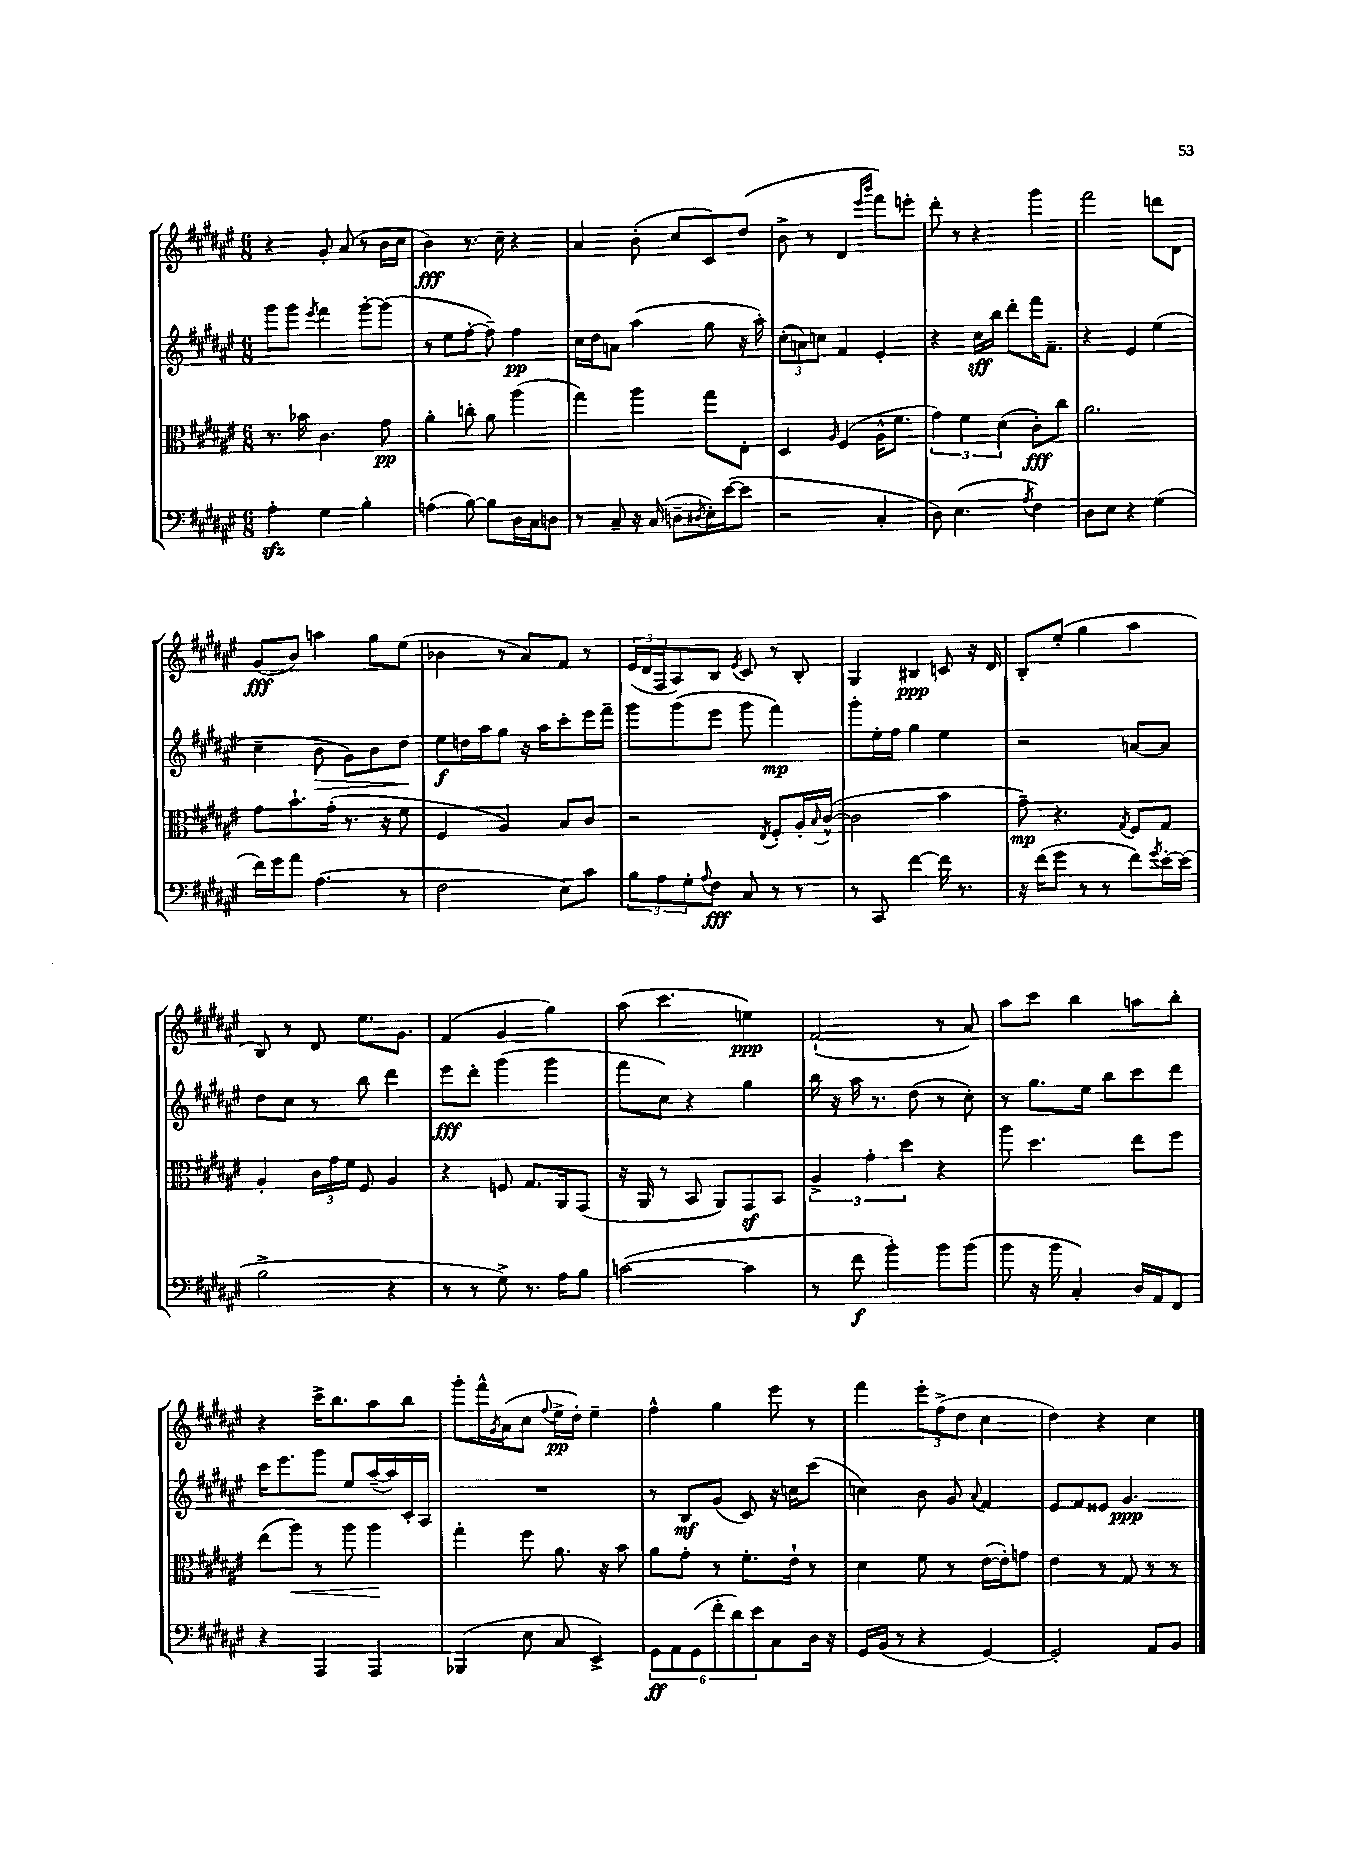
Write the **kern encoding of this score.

**kern	**dynam	**kern	**dynam	**kern	**dynam	**kern	**dynam
*part4	*part4	*part3	*part3	*part2	*part2	*part1	*part1
*staff4	*staff4	*staff3	*staff3	*staff2	*staff2	*staff1	*staff1
*clefF4	*	*clefC3	*	*clefG2	*	*clefG2	*
*k[f#c#g#d#a#e#]	*	*k[f#c#g#d#a#e#]	*	*k[f#c#g#d#a#e#]	*	*k[f#c#g#d#a#e#]	*
*M6/8	*	*M6/8	*	*M6/8	*	*M6/8	*
=45	=45	=45	=45	=45	=45	=45	=45
4A#zz'\	.	8.r	.	8ggg#\L	.	4r	.
.	.	.	.	8ggg#\J	.	.	.
.	.	16b-X\	.	.	.	.	.
.	.	.	.	8qeee#/	.	.	.
4G#\	.	4.c#\	.	4fff#\	.	8g#'/	.
.	.	.	.	.	.	(8a#/	.
4B'\	.	.	.	[8ggg#'\L	.	8r	.
.	.	8g#\	pp	(8ggg#\J]	.	16b\LL	.
.	.	.	.	.	.	16cc#\JJ	.
=46	=46	=46	=46	=46	=46	=46	=46
(4An\	.	4a#'\	.	8r	.	4b\)	fff
.	.	.	.	8ee#\L	.	.	.
[8B\)	.	8ccn'\	.	[8ff#'\J	.	8.r	.
8B\L]	.	8a#\	.	8ff#~\])	.	.	.
.	.	.	.	.	.	16cc#~\	.
16D#\L	.	(4aa#\	.	4ff#\	pp	4r	.
16C#\J	.	.	.	.	.	.	.
8Dn\J	.	.	.	.	.	.	.
=47	=47	=47	=47	=47	=47	=47	=47
8r	.	4gg#\)	.	16cc#\LL	.	4a#/	.
.	.	.	.	16dd#\J	.	.	.
8C#~/	.	.	.	8an\J	.	.	.
16r	.	4aa#\	.	(4aa#\	.	(8b'\	.
(16C#/	.	.	.	.	.	.	.
8Dn~\L	.	.	.	.	.	8cc#/L	.
8qD#X/	.	.	.	.	.	.	.
16E#'\L)	.	8gg#\L	.	8gg#\	.	8c#/)	.
([16e#\J	.	.	.	.	.	.	.
8e#\J]	.	8E#'\J	.	16r	.	(8dd#/J	.
.	.	.	.	16aa#'\)	.	.	.
=48	=48	=48	=48	=48	=48	=48	=48
2r	.	4D#/	.	(12cc#'\L	.	8b^\	.
.	.	.	.	12an\)	.	.	.
.	.	.	.	.	.	8r	.
.	.	.	.	12ccn\J	.	.	.
.	.	16qqA#/	.	.	.	.	.
.	.	(4F#/	.	4f#/	.	4d#/	.
.	.	.	.	.	.	16qqeee#/LL	.
.	.	.	.	.	.	16qqbbb/JJ	.
4C#'/	.	16A#^^\KL	.	4e#'/	.	8fff#\L)	.
.	.	8.f#\J	.	.	.	.	.
.	.	.	.	.	.	8eeen'\J	.
=49	=49	=49	=49	=49	=49	=49	=49
8D#\)	.	6g#\)	.	4r	.	8ddd#'\	.
(4.E#\	.	.	.	.	.	8r	.
.	.	6f#\	.	.	.	.	.
.	.	.	.	16cc#\LL	sff	4r	.
.	.	.	.	16bb\JJ	.	.	.
.	.	(6d#\	.	.	.	.	.
.	.	.	.	8ddd#'\L	.	.	.
8qA#/	.	.	.	.	.	.	.
4F#\)	.	8c#'\L)	fff	16fff#\K	.	4ggg#\	.
.	.	.	.	8.f#~\J	.	.	.
.	.	8cc#\J	.	.	.	.	.
=50	=50	=50	=50	=50	=50	=50	=50
8D#\L	.	2.a#\	.	4r	.	2fff#\	.
8E#\J	.	.	.	.	.	.	.
4r	.	.	.	4e#/	.	.	.
(4G#\	.	.	.	(4ee#\	.	8dddn\L	.
.	.	.	.	.	.	8d#\J	.
!!LO:LB:g=z
=51	=51	=51	=51	=51	=51	=51	=51
16f#\LL)	.	8g#\L	.	4cc#~\	.	(8g#/L	fff
16g#\J	.	.	.	.	.	.	.
8a#\J	.	8.b`\	.	.	.	8b/J)	.
!	!	!	!	!	!LO:HP:b	!	!
(4.A#\	.	.	.	8b\	>	4aan\	.
.	.	(16g#'\Jk	.	.	.	.	.
.	.	8.r	.	8g#\L)	.	.	.
.	.	.	.	8b\	.	8gg#\L	.
.	.	16r	.	.	.	.	.
8r	.	8f#\	.	8dd#\J	.	(8ee#\J	.
.	.	.	.	.	]	.	.
=52	=52	=52	=52	=52	=52	=52	=52
2F#\	.	4F#/	.	8ee#\L	f	4b-X\	.
.	.	.	.	16ddn\L	.	.	.
.	.	.	.	16aa#\J	.	.	.
.	.	4A#/)	.	8gg#\J	.	8r	.
.	.	.	.	16r	.	8a#/L)	.
.	.	.	.	16aa#\KL	.	.	.
8E#\L)	.	8B/L	.	8ccc#'\	.	8f#/J	.
8c#\J	.	8c#/J	.	16eee#\L	.	8r	.
.	.	.	.	16fff#~\JJ	.	.	.
=53	=53	=53	=53	=53	=53	=53	=53
12B\L	.	2r	.	8ggg#\L	.	(24e#/LL	.
.	.	.	.	.	.	24d#/	.
12A#\	.	.	.	.	.	24F#/J	.
.	.	.	.	(8ggg#\	.	8A#/)	.
12G#'\	.	.	.	.	.	.	.
8qqA#/	.	.	.	.	.	.	.
8F#\J	fff	.	.	8eee#\J	.	8B/J	.
.	.	.	.	.	.	8qe#/	.
8C#/	.	.	.	8ggg#\	.	8c#/	.
.	.	8qE#/	.	.	.	.	.
8r	.	8F#'/L	.	4fff#\)	mp	8r	.
8r	.	16A#'/L	.	.	.	8B'/	.
.	.	8qqB/	.	.	.	.	.
.	.	([16c#^^/JJ	.	.	.	.	.
=54	=54	=54	=54	=54	=54	=54	=54
8r	.	2c#\]	.	8ggg#'\L	.	4G#/	.
8CC#/	.	.	.	16ee#'\L	.	.	.
.	.	.	.	16ff#\JJ	.	.	.
[4f#\	.	.	.	4gg#\	.	4B#X/	ppp
16f#\]	.	4b\	.	4ee#\	.	8cn/	.
8.r	.	.	.	.	.	.	.
.	.	.	.	.	.	16r	.
.	.	.	.	.	.	16d#/	.
=55	=55	=55	=55	=55	=55	=55	=55
16r	.	8g#~\)	mp	2r	.	8B'/L	.
(16f#\KL	.	.	.	.	.	.	.
8g#\J	.	4.r	.	.	.	(8ee#'/J	.
8r	.	.	.	.	.	4gg#\	.
8r	.	.	.	.	.	.	.
.	.	8qG#/	.	.	.	.	.
8f#\L)	.	8F#/L	.	[8an/L	.	4aa#\	.
8qg#/	.	.	.	.	.	.	.
[16e#'\L	.	8G#/J	.	8a/J]	.	.	.
(16e#\JJ]	.	.	.	.	.	.	.
!!LO:LB:g=z
=56	=56	=56	=56	=56	=56	=56	=56
2B^\	.	4A#'/	.	8dd#\L	.	8B/)	.
.	.	.	.	8cc#\J	.	8r	.
.	.	24c#\LL	.	8r	.	8d#/	.
.	.	24g#\	.	.	.	.	.
.	.	24f#\JJ	.	.	.	.	.
.	.	8F#/	.	8bb\	.	8.ee#\L	.
4r	.	4A#/	.	4ddd#\	.	.	.
.	.	.	.	.	.	8.g#\J	.
=57	=57	=57	=57	=57	=57	=57	=57
8r	.	4r	.	8eee#\L	fff	(4f#/	.
8r	.	.	.	8ddd#'\J	.	.	.
8G#^\)	.	8Fn/	.	(4ggg#\	.	4g#/	.
8.r	.	8.G#/L	.	.	.	.	.
.	.	.	.	4ggg#\	.	4gg#\)	.
16A#\KL	.	16AA#/k	.	.	.	.	.
8B\J	.	(8GG#/J	.	.	.	.	.
=58	=58	=58	=58	=58	=58	=58	=58
([2cn\	.	16r	.	8fff#\L	.	(8aa#\	.
.	.	16AA#/	.	.	.	.	.
.	.	8r	.	8cc#\J)	.	4.ccc#\	.
.	.	8BB/	.	4r	.	.	.
.	.	8AA#/L)	.	.	.	.	.
4c\]	.	8GG#z/	.	4gg#\	.	4een\)	ppp
.	.	8BB/J	.	.	.	.	.
=59	=59	=59	=59	=59	=59	=59	=59
8r	.	6A#^/	.	16bb\	.	(2f#`/	.
.	.	.	.	16r	.	.	.
8f#\	f	.	.	16aa#\	.	.	.
.	.	6g#'\	.	.	.	.	.
.	.	.	.	8.r	.	.	.
4b'\)	.	.	.	.	.	.	.
.	.	6dd#\	.	.	.	.	.
.	.	.	.	(8dd#\	.	.	.
8b\L	.	4r	.	8r	.	8r	.
(8b\J	.	.	.	8cc#'\)	.	8a#/)	.
=60	=60	=60	=60	=60	=60	=60	=60
8b\	.	8aa#\	.	8r	.	8aa#\L	.
16r	.	4.dd#\	.	8.gg#\L	.	8ccc#\J	.
16b\	.	.	.	.	.	.	.
4C#'/)	.	.	.	.	.	4bb\	.
.	.	.	.	16ee#\Jk	.	.	.
.	.	.	.	8bb\L	.	.	.
16D#/LL	.	8ee#\L	.	8ccc#\	.	8aan\L	.
16AA#/J	.	.	.	.	.	.	.
8FF#/J	.	8ff#\J	.	8ddd#\J	.	8bb'\J	.
!!LO:LB:g=z
=61	=61	=61	=61	=61	=61	=61	=61
4r	.	(8ee#\L	.	16ccc#\KL	.	4r	.
.	.	.	.	8.eee#\	.	.	.
!	!	!	!LO:HP:b	!	!	!	!
.	.	8aa#\J)	<	.	.	.	.
4AAA#/	.	8r	.	8ggg#\J	.	16ccc#^\KL	.
.	.	.	.	.	.	8.bb\	.
.	.	8aa#\	.	8ee#/L	.	.	.
4AAA#/	.	4aa#\	.	([16aa#~/L	.	8aa#\	.
.	.	.	.	16aa#/])	.	.	.
.	.	.	.	16c#'/	.	8bb\J	.
.	.	.	.	16A#/JJ	.	.	.
.	.	.	[	.	.	.	.
=62	=62	=62	=62	=62	=62	=62	=62
(4BBB-X/	.	4gg#'\	.	2.r	.	8ggg#'\L	.
.	.	.	.	.	.	16fff#^^\L	.
.	.	.	.	.	.	8qg#/	.
.	.	.	.	.	.	(16a#\J	.
8E#\	.	8ff#\	.	.	.	8cc#\J	.
.	.	.	.	.	.	8qqff#/	.
8C#/	.	8.a#\	.	.	.	16ee#^\LL	pp
.	.	.	.	.	.	16dd#'\JJ)	.
4EE#^/)	.	.	.	.	.	4ee#~\	.
.	.	16r	.	.	.	.	.
.	.	8b\	.	.	.	.	.
=63	=63	=63	=63	=63	=63	=63	=63
12GG#\L	ff	8a#\L	.	8r	.	4ff#^^\	.
12AA#\	.	.	.	.	.	.	.
.	.	8g#'\J	.	8B/L	mf	.	.
(12GG#\	.	.	.	.	.	.	.
12f#'\	.	8r	.	(8g#/J	.	4gg#\	.
12d#\)	.	.	.	.	.	.	.
.	.	8.f#'\L	.	8c#/)	.	.	.
12e#\	.	.	.	.	.	.	.
8C#\	.	.	.	16r	.	8eee#\	.
.	.	16e#`\Jk	.	16ccn\KL	.	.	.
16D#\Jk	.	8r	.	(8ccc#\J	.	8r	.
16r	.	.	.	.	.	.	.
=64	=64	=64	=64	=64	=64	=64	=64
16GG#/LL	.	4d#\	.	4ccn\)	.	4fff#\	.
(16BB/JJ	.	.	.	.	.	.	.
8r	.	.	.	.	.	.	.
4r	.	8f#\	.	8b\	.	12eee#'\L	.
.	.	.	.	.	.	(12ff#^\	.
.	.	8r	.	8g#/	.	.	.
.	.	.	.	.	.	12dd#\J	.
.	.	.	.	8qqa#/	.	.	.
[4GG#/)	.	([16e#\LL	.	4f#/	.	4cc#\	.
.	.	16e#'\J])	.	.	.	.	.
.	.	8gn\J	.	.	.	.	.
=65	=65	=65	=65	=65	=65	=65	=65
2GG#'/]	.	4e#\	.	8e#/L	.	4dd#\)	.
.	.	.	.	8f#/	.	.	.
.	.	8r	.	8e##X/J	.	4r	.
.	.	8G#/	.	4.g#/	ppp	.	.
8AA#/L	.	8r	.	.	.	4cc#\	.
8BB/J	.	8r	.	.	.	.	.
==	==	==	==	==	==	==	==
*-	*-	*-	*-	*-	*-	*-	*-
